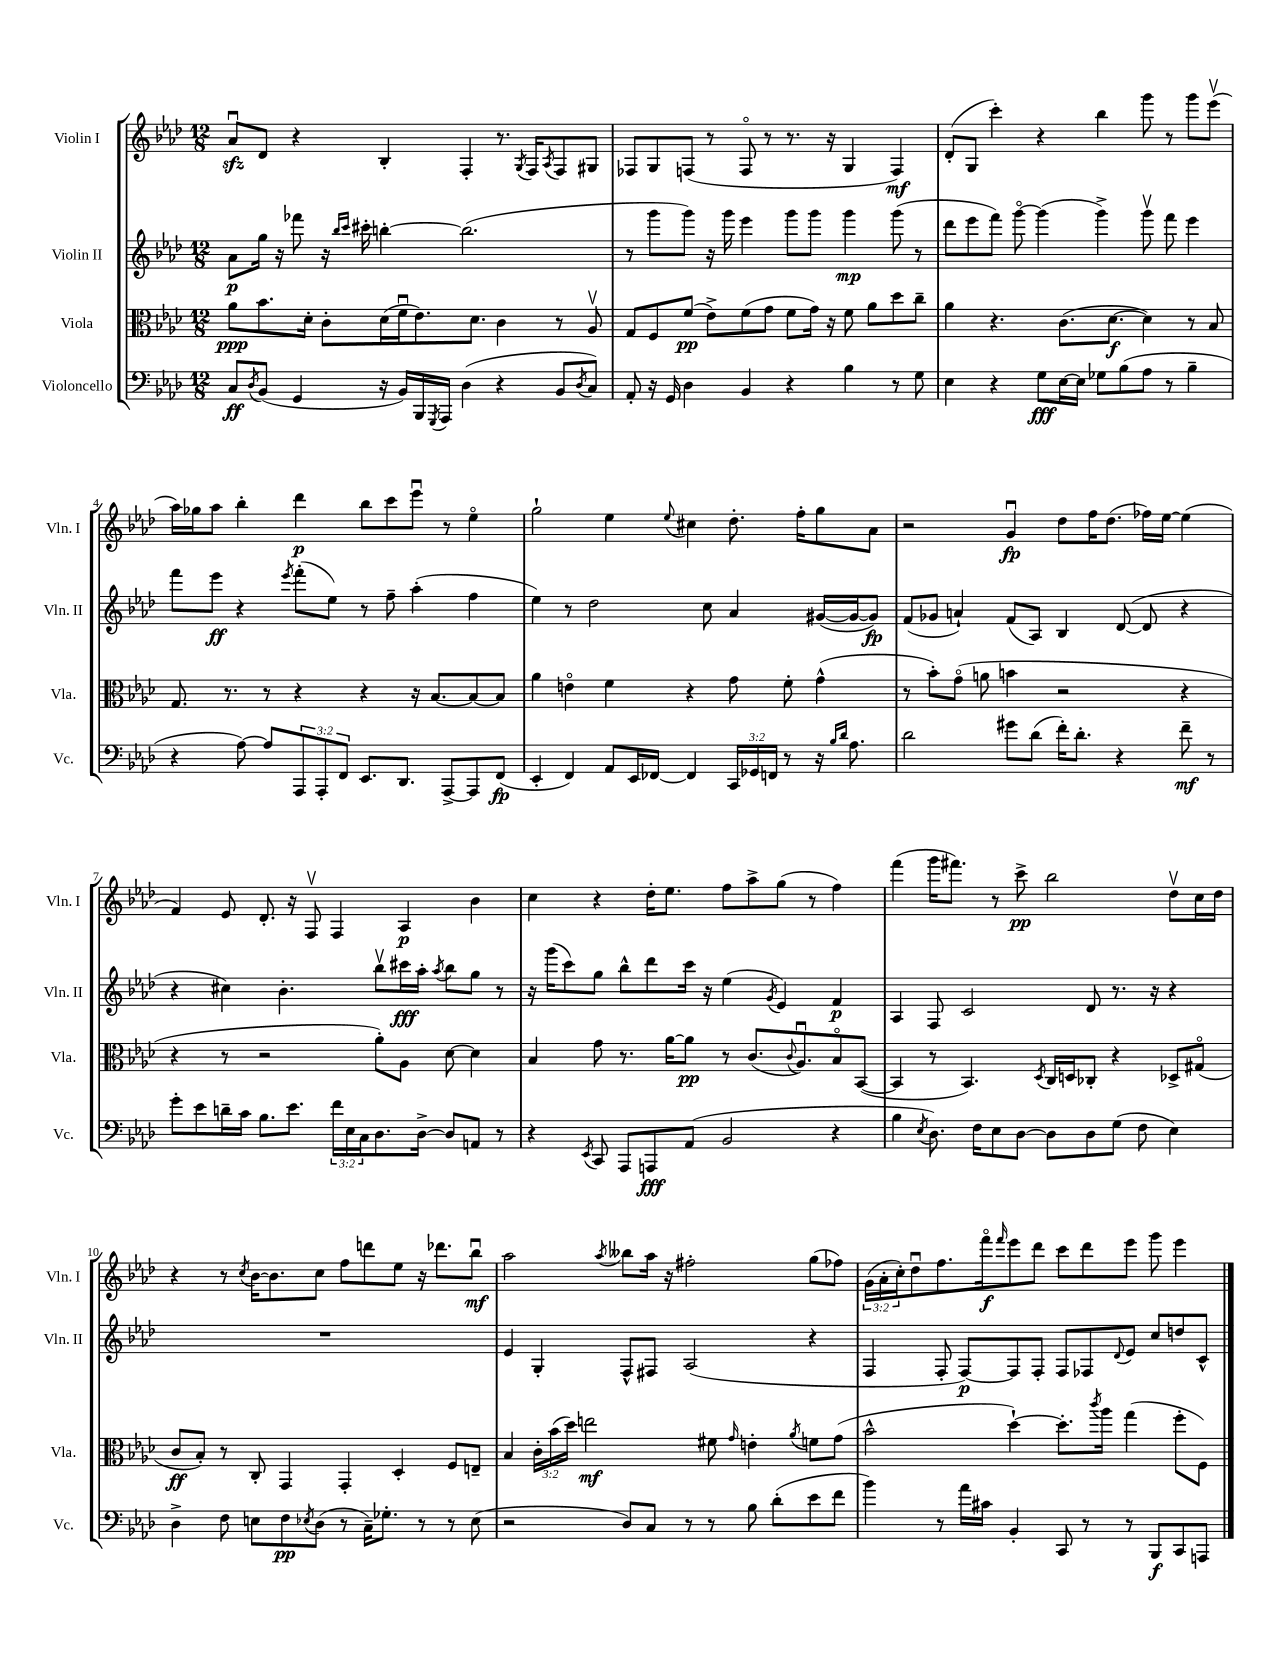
<<
\new StaffGroup <<
\new Staff = "s0" \with { instrumentName = "Violin I" shortInstrumentName = "Vln. I" } {
    \clef treble \key aes \major \numericTimeSignature \time 12/8 \override Staff.TupletNumber.text = #tuplet-number::calc-fraction-text
    aes'8\downbow\sfz des'8 r4 bes4-. f4-. r8. \acciaccatura { g8 } f16 \acciaccatura { aes8 } f8 gis8 |
    fes8 g8 f8( r8 f8\flageolet r8 r8. r16 g4 f4\mf) |
    des'8-.( g8 c'''4-.) r4 bes''4 g'''8 r8 g'''8 ees'''8\upbow( |
    aes''16) ges''16 aes''8 bes''4-. des'''4\p bes''8 c'''8 ees'''8\downbow r8 ees''4\flageolet |
    g''2-! ees''4 \appoggiatura { ees''8 } cis''4 des''8.-. f''16-. g''8 aes'8 |
    r2 g'4\downbow\fp des''8 f''16 des''8.( fes''16) ees''16~ ees''4( |
    f'4) ees'8 des'8.-. r16 f8\upbow f4 aes4\p bes'4 |
    c''4 r4 des''16-. ees''8. f''8 aes''8-> g''8( r8 f''4) |
    f'''4( g'''16 fis'''8.) r8 c'''8->\pp bes''2 des''8\upbow c''16 des''16 |
    r4 r8 \acciaccatura { c''8 } bes'16~ bes'8. c''8 f''8 d'''8 ees''8 r16 des'''8. bes''8\downbow\mf |
    aes''2 \acciaccatura { aes''8 } beses''8 aes''16 r16 fis''2-. g''8( fes''8) |
    \tuplet 3/2 { g'16( aes'16-. c''16-.) } des''8\downbow f''8. f'''16\flageolet\f \grace { f'''16 } ees'''8 des'''8 c'''8 des'''8 ees'''8 g'''8 ees'''4 \bar "|." |
}
\new Staff = "s1" \with { instrumentName = "Violin II" shortInstrumentName = "Vln. II" } {
    \clef treble \key aes \major \numericTimeSignature \time 12/8
    aes'8\p g''16 r16 fes'''8 r16 \grace { bes''16 c'''16 } cis'''16-. b''4~-. b''2.( |
    r8 g'''8 g'''8) r16 g'''16 ees'''4 g'''8 g'''8 g'''4\mp g'''8( r8 |
    des'''8 ees'''8 f'''8) g'''8~\flageolet g'''4( g'''4->) g'''8\upbow f'''8 ees'''4 |
    f'''8 ees'''8\ff r4 \acciaccatura { ees'''8 } f'''8-.( ees''8) r8 f''8-- aes''4-.( f''4 |
    ees''4) r8 des''2 c''8 aes'4 gis'16~( gis'16~ gis'8\fp) |
    f'8( ges'8 a'4-!) f'8( aes8) bes4 des'8~( des'8 r4 |
    r4 cis''4) bes'4.-. bes''8\upbow cis'''16\fff aes''16-. \acciaccatura { aes''8 } bes''8 g''8 r8 |
    r16 g'''16( c'''8) g''8 bes''8-^ des'''8 c'''16 r16 ees''4( \acciaccatura { g'8 } ees'4) f'4\p |
    aes4 f8 c'2 des'8 r8. r16 r4 |
    R1. |
    ees'4 g4-. f8-^ fis8 aes2( r4 |
    f4 f8-. f8~\p) f8 f8-. f8 fes8 \appoggiatura { des'8 } ees'8 c''8 d''8 c'8-^ \bar "|." |
}
\new Staff = "s2" \with { instrumentName = "Viola" shortInstrumentName = "Vla." } {
    \clef alto \key aes \major \numericTimeSignature \time 12/8 \override Staff.TupletNumber.text = #tuplet-number::calc-fraction-text
    aes'8\ppp bes'8. des'16-. c'8-. des'16( f'16\downbow ees'8.) des'8. c'4 r8 aes8\upbow |
    g8 f8 f'8\pp( ees'8->) f'8( g'8 f'8 g'16) r16 f'8 aes'8 des''8 c''8-- |
    aes'4 r4. c'8.( des'8.~\f des'4) r8 bes8 |
    g8. r8. r8 r4 r4 r16 bes8.~ bes8~ bes8 |
    aes'4 e'4\flageolet f'4 r4 g'8 f'8-. g'4-^( |
    r8 bes'8-.) g'8\flageolet( a'8 b'4 r2 r4 |
    r4 r8 r2 aes'8-.) aes8 des'8~ des'4 |
    bes4 g'8 r8. aes'16~ aes'8\pp r8 c'8.( \appoggiatura { c'8 } aes8.\downbow) bes8\flageolet bes,8~( |
    bes,4 r8 bes,4.) \acciaccatura { des8 } c16 d16 ces8-. r4 des8-> gis8\flageolet( |
    c'8\ff bes8-.) r8 c8-. g,4 g,4-. des4-. f8 e8-- |
    bes4 \tuplet 3/2 { c'16-. bes'16( des''16) } e''2\mf fis'8 \grace { g'16 } e'4-. \acciaccatura { aes'8 } f'8 g'8( |
    bes'2-^ des''4~-!) des''8.-. \acciaccatura { c'''8 } aes''16 g''4( f''8-. f8) \bar "|." |
}
\new Staff = "s3" \with { instrumentName = "Violoncello" shortInstrumentName = "Vc." } {
    \clef bass \key aes \major \numericTimeSignature \time 12/8 \override Staff.TupletNumber.text = #tuplet-number::calc-fraction-text
    c8\ff \acciaccatura { des8 } bes,8( g,4 r16 bes,16) bes,,16 \acciaccatura { g,,8 } aes,,16 des4( r4 bes,8 \acciaccatura { des8 } c8) |
    aes,8-. r16 g,16 des4 bes,4 r4 bes4 r8 g8 |
    ees4 r4 g8\fff ees16~ ees16 ges8 bes8( aes8 r8 bes4-- |
    r4 aes8~) aes8 \tuplet 3/2 { aes,,8 aes,,8-. f,8 } ees,8. des,8. aes,,8~-> aes,,8 f,8\fp( |
    ees,4-. f,4) aes,8 ees,16 fes,16~ fes,4 \tuplet 3/2 { c,16 ges,16 f,16 } r8 r16 \grace { bes16 des'16 } aes8. |
    des'2 gis'8 des'8( f'16-.) des'8.-. r4 f'8--\mf r8 |
    g'8-. ees'8 d'16-- c'16 bes8. ees'8. \tuplet 3/2 { f'16 ees16 c16 } des8. des16~-> des8 a,8 r8 |
    r4 \acciaccatura { ees,8 } c,8 aes,,8 a,,8\fff aes,8( bes,2 r4 |
    bes4 \acciaccatura { ees8 } des8.) f16 ees8 des8~ des8 des8 g8( f8 ees4) |
    des4-> f8 e8 f8\pp \acciaccatura { ees8 } des8( r8 c16--) ges8.-. r8 r8 ees8( |
    r2 des8) c8 r8 r8 bes8 des'8-.( ees'8 f'8 |
    bes'4) r8 aes'16 cis'16 bes,4-. c,8 r8 r8 bes,,8\f c,8 a,,8 \bar "|." |
}
>>
>>
